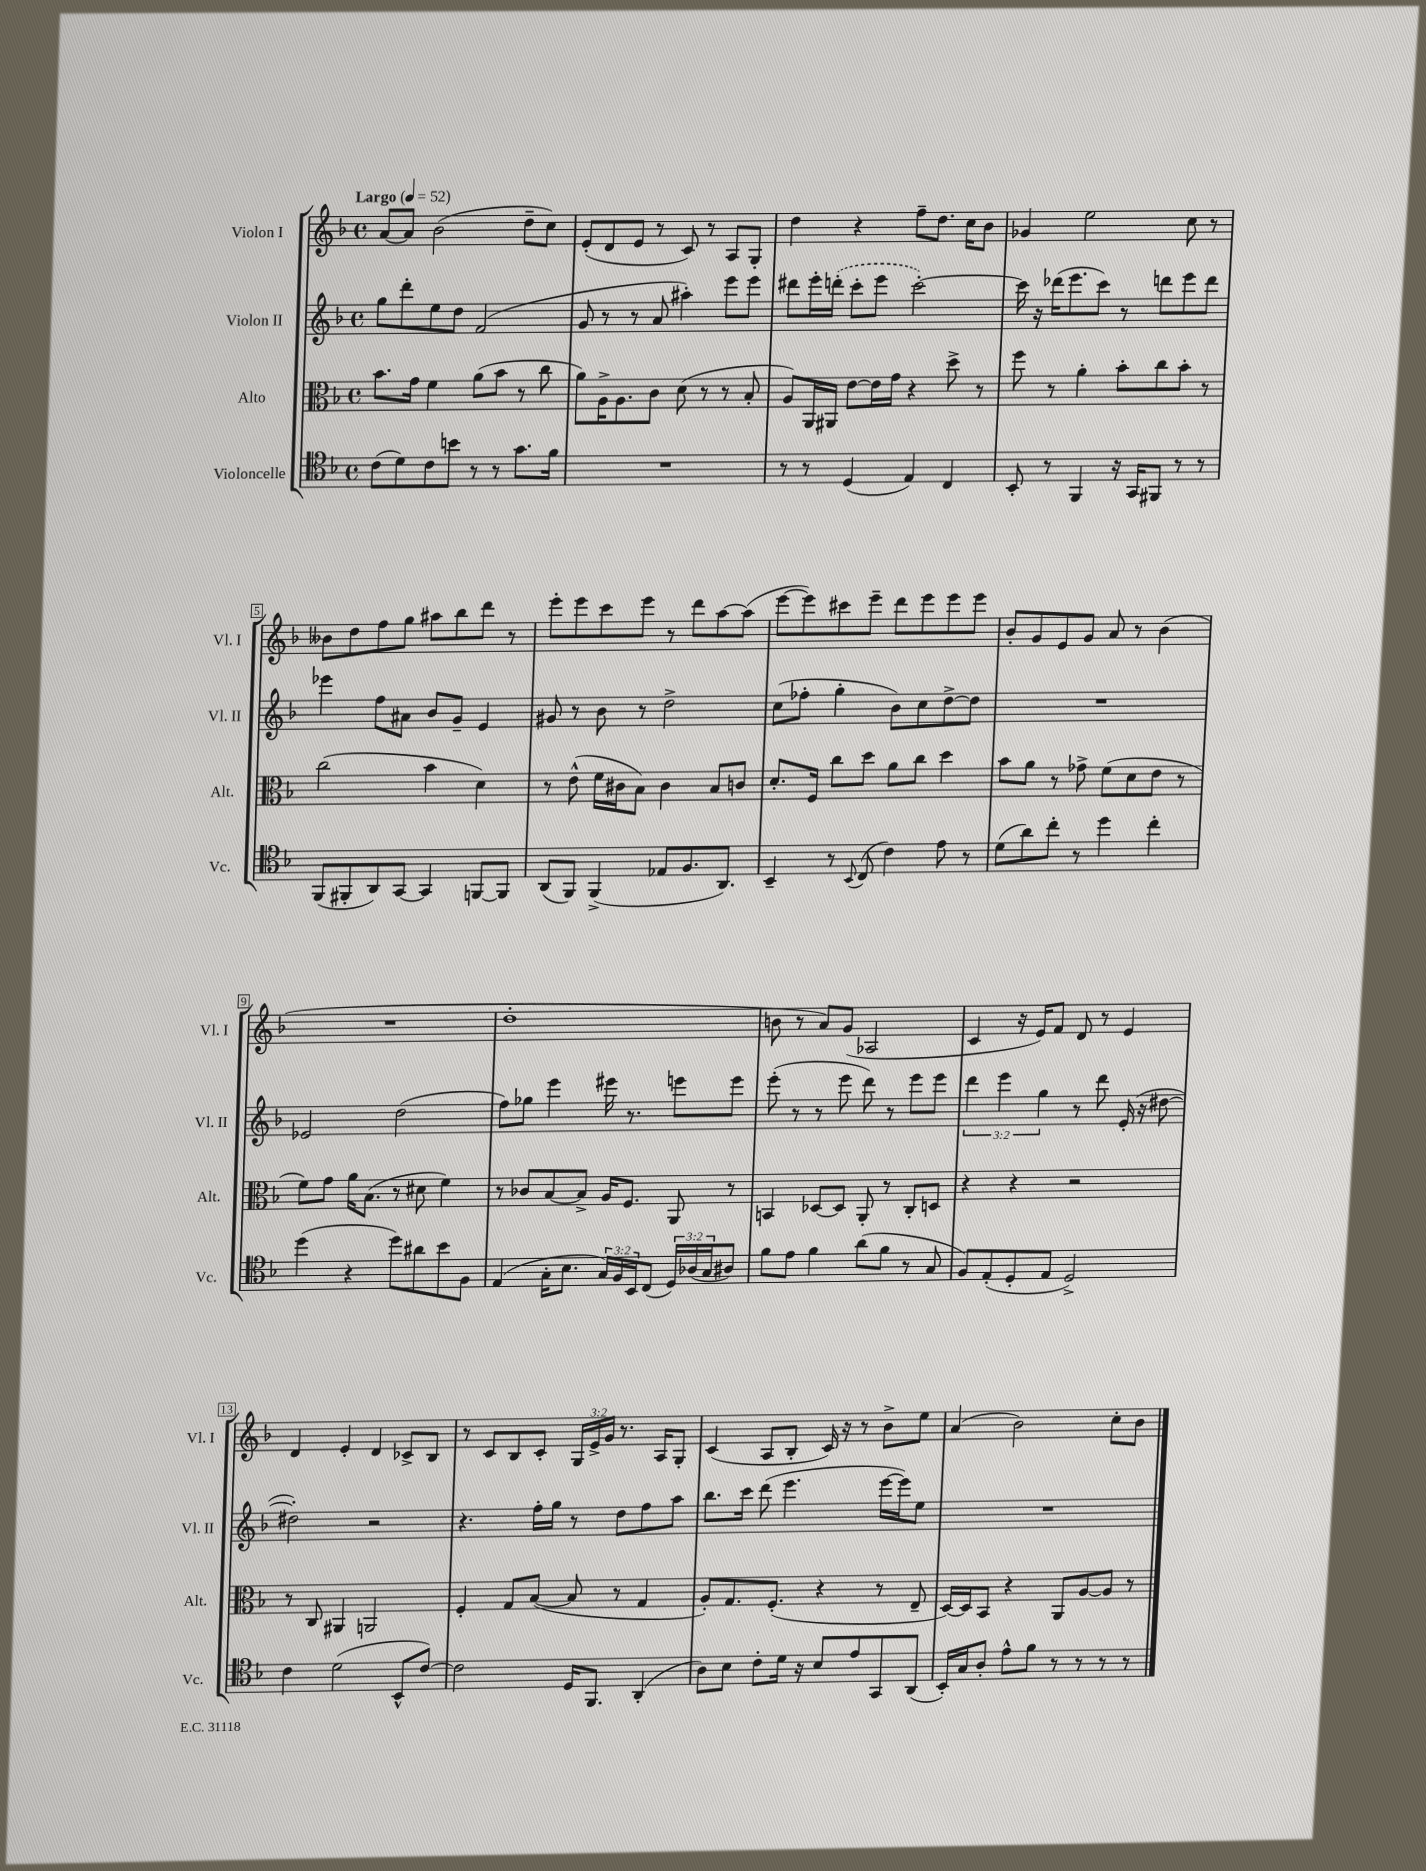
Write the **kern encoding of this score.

**kern	**kern	**kern	**kern
*staff4	*staff3	*staff2	*staff1
*clefC4	*clefC3	*clefG2	*clefG2
*k[b-]	*k[b-]	*k[b-]	*k[b-]
*M4/4	*M4/4	*M4/4	*M4/4
*met(c)	*met(c)	*met(c)	*met(c)
*MM52	*MM52	*MM52	*MM52
(8c	8.b-	8gg	[8a
8d)	.	8ddd'	8a]
.	16g	.	.
8c	4f	8ee	(2b-
8b	.	8dd	.
8r	(8a	(2f	.
8r	8b-	.	.
8.g	8r	.	8dd~
.	8cc	.	8cc)
16f	.	.	.
=	=	=	=
1r	8a)	8g	(8e'
.	16A^	8r	8d
.	8.A	.	.
.	.	8r	8e
.	8c	8a	8r
.	(8d	4aa#')	8c)
.	8r	.	8r
.	8r	8eee	8A
.	8B-'	8eee	8G'
=	=	=	=
8r	8A)	8ddd#	4dd
8r	16AA	16eee'	.
.	16AA#	(16ddd'	.
(4D	[8e	8ccc'	4r
.	16e]	8eee	.
.	16g	.	.
4E)	4r	[2ccc')	8ff~
.	.	.	8.dd
4C	8dd^	.	.
.	.	.	16cc
.	8r	.	8b-
=	=	=	=
8BB-'	8ff	16ccc]	4g-
.	.	16r	.
8r	8r	(16ddd-	.
.	.	8.eee	.
4FF	4a'	.	2ee
.	.	8ccc)	.
16r	8b-'	8r	.
16GG	.	.	.
8FF#	8cc	8ddd	.
8r	8b-'	8eee	8cc
8r	8r	8ddd	8r
=	=	=	=
(8FF	(2cc	4eee-	8b--
8FF#'	.	.	8dd
8AA)	.	8ff	8ff
[8GG	.	8a#	8gg
4GG]	4b-	8b-	8aa#
.	.	8g~	8bb-
[8FF	4d)	4e	8ddd
8FF]	.	.	8r
=	=	=	=
(8AA	8r	8g#	8eee'
8FF)	(8e^^	8r	8eee
(4FF^	16f	8b-	8ccc
.	16c#	.	.
.	8B-)	8r	8eee
8E-	4c#	2dd^	8r
8.F	.	.	8ddd
.	8B-	.	[8aa
8.AA)	.	.	.
.	8c	.	(8aa]
=	=	=	=
4BB-~	8.d'	(8cc	[8eee
.	.	8ff-'	8eee])
.	16F	.	.
8r	8cc	4gg'	8ccc#
8qqBB-	.	.	.
(8C	8dd	.	8eee~
4c)	8a	8b-)	8ddd
.	8cc	8cc	8eee
8e	4dd	[8dd^	8eee
8r	.	8dd]	8eee
=	=	=	=
(8d	8b-	1r	8b-'
8a)	8a	.	8g
8cc'	8r	.	8e
8r	8g-^	.	8g
4dd	(8f	.	8a
.	8d	.	8r
4cc'	8e	.	(4b-
.	8r	.	.
=	=	=	=
(4dd	8f)	2e-	1r
.	8g	.	.
4r	16a	.	.
.	(8.B-	.	.
8dd)	8r	(2dd	.
8a#	8d#	.	.
8b-	4f)	.	.
8F	.	.	.
=	=	=	=
(4E	8r	8ff)	1dd'
.	8c-	8gg-	.
16G'	[8B-	4eee	.
8.B-	.	.	.
.	8B-^]	.	.
24G)	16A	16eee#	.
24F	.	.	.
.	8.F	8.r	.
24BB-	.	.	.
(8C	.	.	.
24D)	8AA	8eee	.
(24A-	.	.	.
24G	.	.	.
8A#)	8r	8eee	.
=	=	=	=
8f	4BB	(8eee'	8b
8e	.	8r	8r
4f	[8D-	8r	8a)
.	8D-]	8eee	(8g
(8a	8AA'	8ddd)	2A-
8f	8r	8r	.
8r	8C'	8eee	.
8G	8D	8eee	.
=	=	=	=
8F)	4r	6ddd	4c
(8E'	.	.	.
.	.	6eee	.
8D'	4r	.	16r
.	.	.	16e)
.	.	6gg	.
8E	.	.	8f
2D^)	2r	8r	8d
.	.	8ddd	8r
.	.	(16e'	4e
.	.	16r	.
.	.	[8dd#	.
=	=	=	=
4c	8r	2dd#'])	4d
.	8C	.	.
(2d	4AA#	.	4e'
.	2AA	2r	4d
8BB-^^	.	.	8c-^
[8c)	.	.	8B-
=	=	=	=
2c]	4F'	4.r	8r
.	.	.	8c
.	8G	.	8B-
.	([8B-	16ff'	8c'
.	.	16gg	.
16D	8B-]	8r	24G
.	.	.	24e^
8.FF	.	.	.
.	.	.	24g
.	8r	8dd	8.r
(4AA'	4G	8ff	.
.	.	.	16A
.	.	8aa	8G'
=	=	=	=
8A)	8A')	8.bb-	(4c
8B-	8.G	.	.
.	.	16ccc	.
8c'	.	(8ddd	8A
.	(8.F'	.	.
16d	.	4.eee	8B-'
16r	.	.	.
8B-	4r	.	16c)
.	.	.	16r
8e	.	.	8r
8GG	8r	[16eee	8b-^
.	.	16eee])	.
(8AA	8E~	8ee	8ee
=	=	=	=
16BB-')	[16D)	1r	(4a
16G	16D]	.	.
8A'	8BB-	.	.
8e^^	4r	.	2b-)
8f	.	.	.
8r	8AA	.	.
8r	[8A	.	.
8r	8A]	.	8cc'
8r	8r	.	8b-
==	==	==	==
*-	*-	*-	*-
